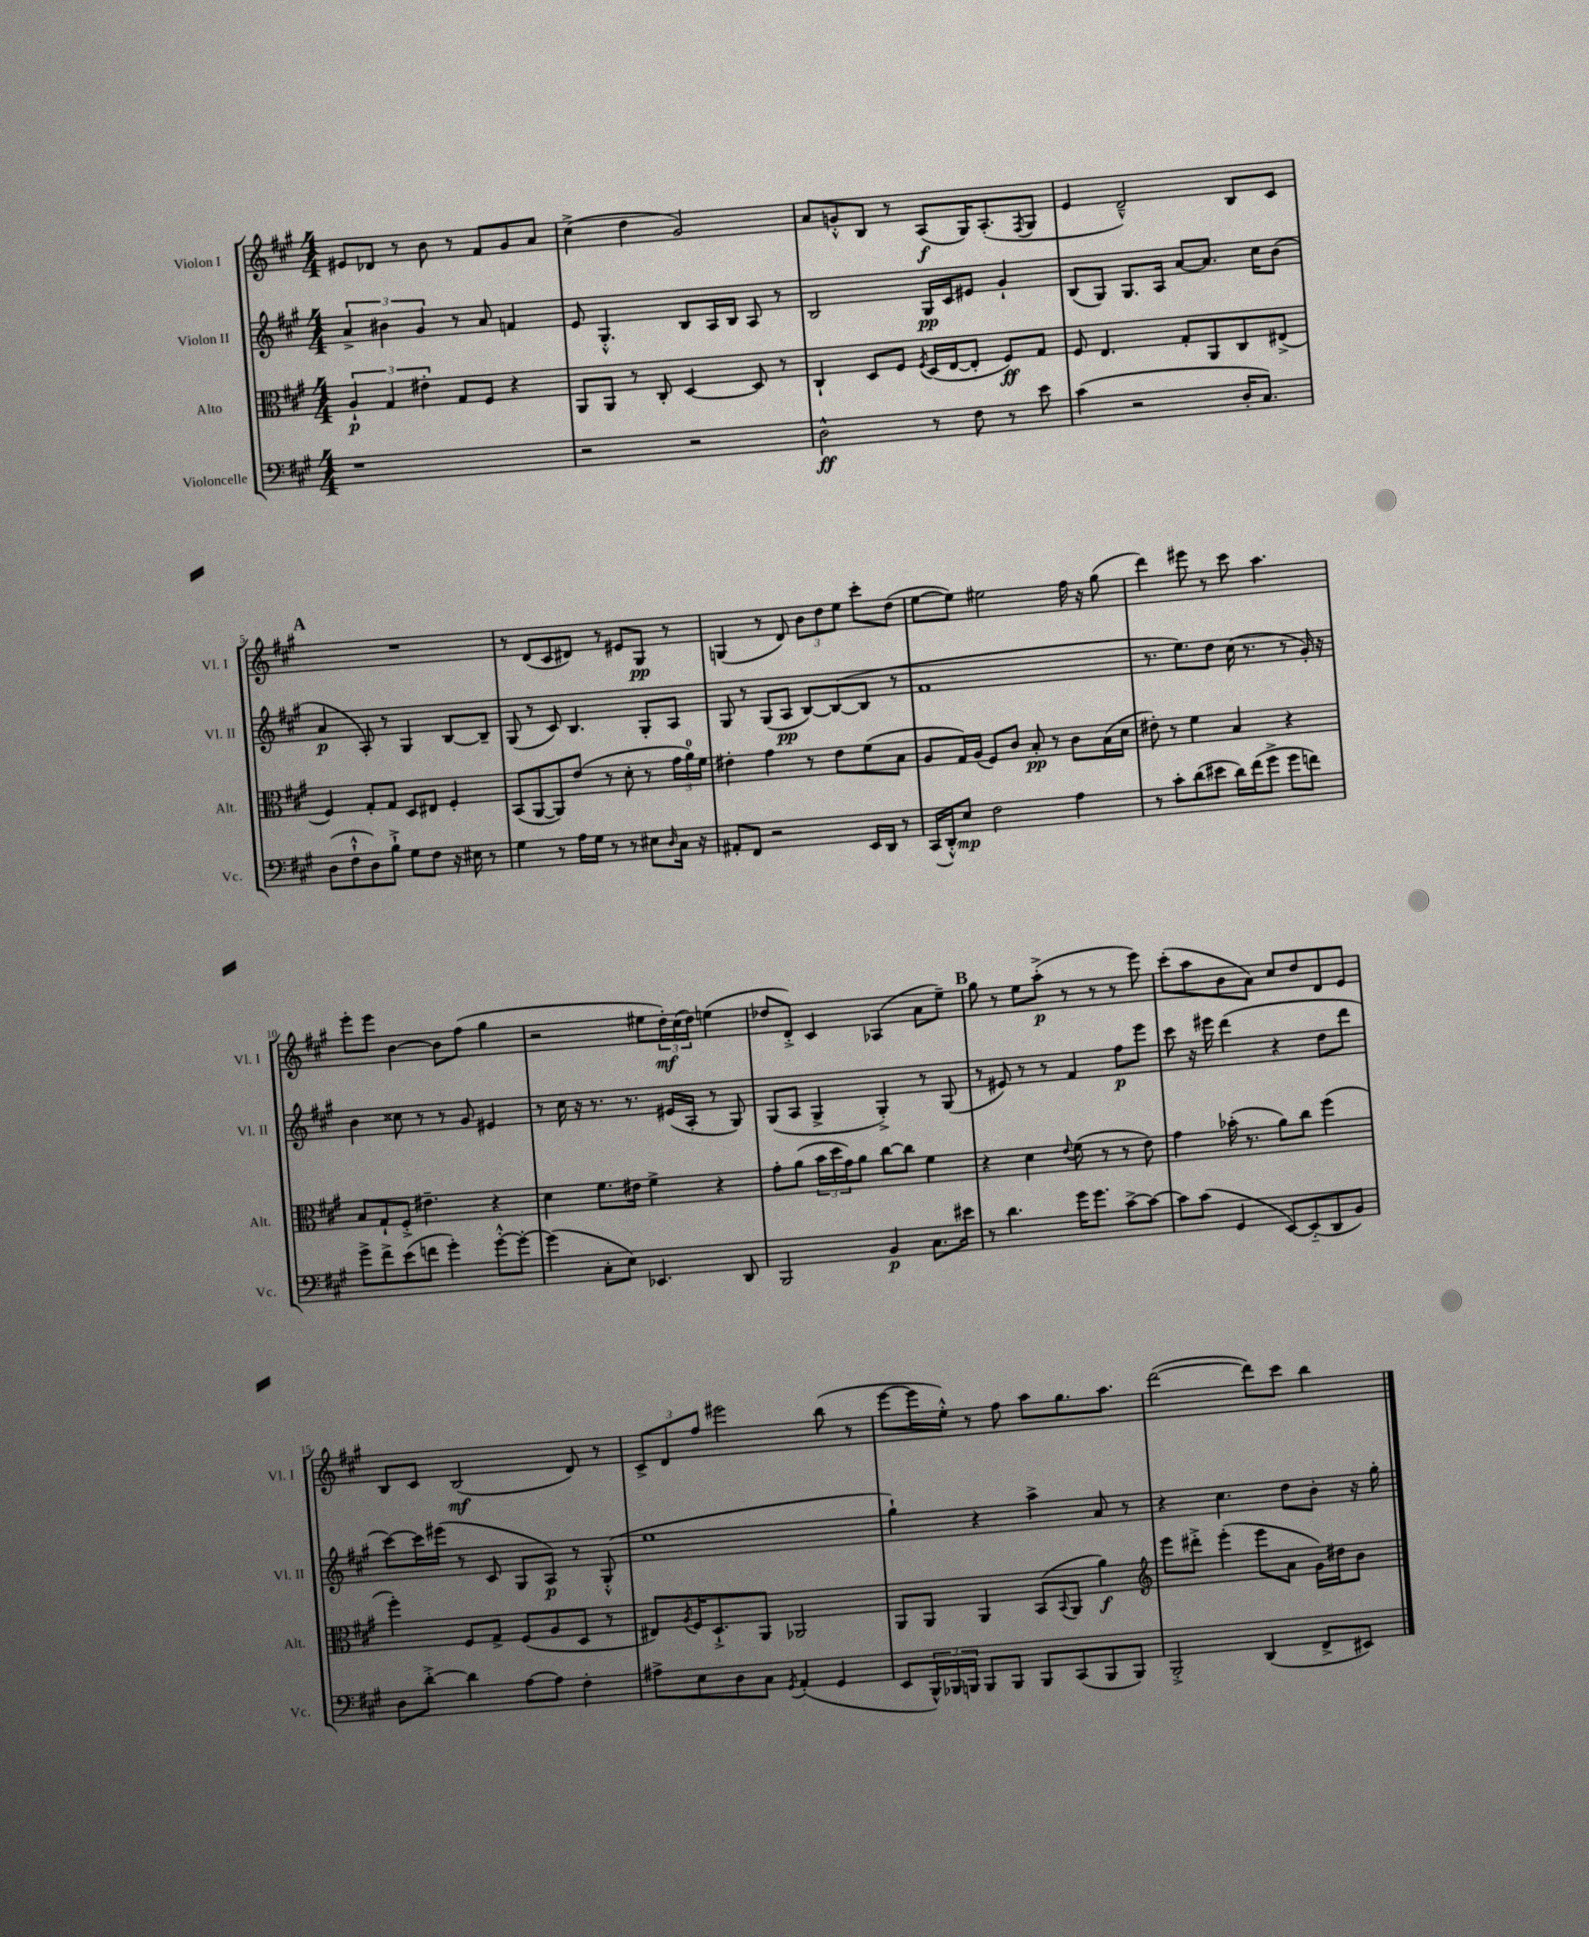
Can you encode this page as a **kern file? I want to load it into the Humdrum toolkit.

**kern	**dynam	**kern	**dynam	**kern	**dynam	**kern	**dynam
*part4	*part4	*part3	*part3	*part2	*part2	*part1	*part1
*staff4	*staff4	*staff3	*staff3	*staff2	*staff2	*staff1	*staff1
*I"Violoncelle	*	*I"Alto	*	*I"Violon II	*	*I"Violon I	*
*I'Vc.	*	*I'Alt.	*	*I'Vl. II	*	*I'Vl. I	*
*clefF4	*	*clefC3	*	*clefG2	*	*clefG2	*
*k[f#c#g#]	*	*k[f#c#g#]	*	*k[f#c#g#]	*	*k[f#c#g#]	*
*M4/4	*	*M4/4	*	*M4/4	*	*M4/4	*
=1	=1	=1	=1	=1	=1	=1	=1
1r	.	6A`/	p	6a^/	.	8e#X/L	.
.	.	.	.	.	.	8d-X/J	.
.	.	6G#/	.	6b#X\	.	.	.
.	.	.	.	.	.	8r	.
.	.	6e#X'\	.	6g#/	.	.	.
.	.	.	.	.	.	8b\	.
.	.	8G#/L	.	8r	.	8r	.
.	.	8F#/J	.	8a/	.	8f#/L	.
.	.	4r	.	4fn/	.	8g#/	.
.	.	.	.	.	.	8a/J	.
=2	=2	=2	=2	=2	=2	=2	=2
2r	.	8AA/L	.	8e/	.	(4cc#^\	.
.	.	8AA/J	.	4.G#'^^/	.	.	.
.	.	8r	.	.	.	4dd\	.
.	.	8C#'/	.	.	.	.	.
2r	.	[4D/	.	8B/L	.	2g#/)	.
.	.	.	.	16A/L	.	.	.
.	.	.	.	16B/JJ	.	.	.
.	.	8D/]	.	8A/	.	.	.
.	.	8r	.	8r	.	.	.
=3	=3	=3	=3	=3	=3	=3	=3
2D^^\	ff	4C#`/	.	2B/	.	8a/L	.
.	.	.	.	.	.	8gn'^^/	.
.	.	8D/L	.	.	.	8B/J	.
.	.	8F#/J	.	.	.	8r	.
.	.	8qF#/	.	.	.	.	.
8r	.	(16D/LL	.	16G#/LL	pp	(8A/L	f
.	.	[16E/J	.	16c#/J	.	.	.
8F#\	.	8E'/J]	.	8e#X/J	.	16G#/K)	.
.	.	.	.	.	.	(8.A'/	.
8r	.	8F#/L)	ff	4g#`/	.	.	.
.	.	.	.	.	.	8qF#/	.
8e\	.	8G#/J	.	.	.	8G#/J	.
=4	=4	=4	=4	=4	=4	=4	=4
(4c#\	.	8F#/	.	(8B/L	.	4e/	.
.	.	4.E/	.	8G#/J)	.	.	.
2r	.	.	.	8.G#/L	.	2d~^^/)	.
.	.	.	.	16A/Jk	.	.	.
.	.	8G#'/L	.	[8a/L	.	.	.
.	.	8AA/	.	8.a/J]	.	.	.
16D'/KL	.	8C#/	.	.	.	8B/L	.
8.C#/J)	.	.	.	16cc#\KL	.	.	.
.	.	(8E#X^/J	.	(8b\J	.	8c#/J	.
!!LO:LB:g=z
!!LO:REH:place=s1:t=A
=5	=5	=5	=5	=5	=5	=5	=5
(8D\L	.	4F#/)	.	4a/	p	1r	.
8F#`^^\	.	.	.	.	.	.	.
8D\)	.	8G#'/L	.	8A'/)	.	.	.
8B`^\J	.	8G#/J	.	8r	.	.	.
8G#\L	.	8D/L	.	4G#/	.	.	.
8F#\J	.	8E#X/J	.	.	.	.	.
16r	.	4F#'/	.	[8B/L	.	.	.
16E#X\	.	.	.	.	.	.	.
8r	.	.	.	8B~/J]	.	.	.
=6	=6	=6	=6	=6	=6	=6	=6
4G#\	.	(8BB/L	.	(8G#/	.	8r	.
.	.	[8AA/	.	8r	.	(8d/L	.
8r	.	8AA/])	.	8c#/)	.	8c#/	.
16A\LL	.	(8e/J	.	4.B/	.	8d#X/J)	.
16G#\JJ	.	.	.	.	.	.	.
8r	.	8r	.	.	.	8r	.
8r	.	8d'\	.	.	.	8e#X/L	.
8E#X\L	.	8r	.	8G#'/L	.	8G#/J	pp
16qqD/	.	.	.	.	.	.	.
16C#\Jk	.	24g#\LL	.	8A/J	.	8r	.
.	.	24a\)	.	.	.	.	.
16r	.	.	.	.	.	.	.
.	.	24f#\JJ	.	.	.	.	.
=7	=7	=7	=7	=7	=7	=7	=7
8AA#X'/L	.	4e#X'\	.	8G#/	.	(4Gn/	.
8FF#/J	.	.	.	8r	.	.	.
2r	.	4g#\	.	(8G#/L	.	8r	.
.	.	.	.	8A/J	pp	8d/)	.
.	.	8r	.	[8B/L)	.	12b\L	.
.	.	.	.	.	.	12dd\	.
.	.	8e#\L	.	(8B/_	.	.	.
.	.	.	.	.	.	12ee\J	.
16EE/LL	.	(8f#\	.	8B/J]	.	8ccc#'\L	.
16DD/JJ	.	.	.	.	.	.	.
8r	.	8B\J	.	8r	.	(8dd\J	.
=8	=8	=8	=8	=8	=8	=8	=8
(16CC#/LL	.	8A/L	.	1f#	.	[8ee\L	.
16DD'^^/J)	.	.	.	.	.	.	.
8E/J	mp	16G#/L)	.	.	.	8ee\J])	.
.	.	(16A/JJ	.	.	.	.	.
2F#\	.	8F#/L)	.	.	.	2ee#X\	.
.	.	8c#/J	.	.	.	.	.
.	.	8B'/	pp	.	.	.	.
.	.	8r	.	.	.	.	.
4A\	.	8c#\L	.	.	.	16ff#\	.
.	.	.	.	.	.	16r	.
.	.	(16B\L	.	.	.	(8gg#\	.
.	.	16d\JJ	.	.	.	.	.
=9	=9	=9	=9	=9	=9	=9	=9
8r	.	8e#X'\)	.	8.r	.	4ddd\)	.
8c#'\L	.	8r	.	.	.	.	.
.	.	.	.	8.ee\L)	.	.	.
(8d\	.	4f#\	.	.	.	8eee#X\	.
8e#X\J	.	.	.	8dd\J	.	8r	.
16d\LL)	.	4B/	.	(16cc#\	.	8ccc#\	.
(16f#\J	.	.	.	8.r	.	.	.
8g#^\J	.	.	.	.	.	4.aa\	.
8g#\L	.	4r	.	8r	.	.	.
8fn\J)	.	.	.	16g#'/)	.	.	.
.	.	.	.	16r	.	.	.
!!LO:LB:g=z
=10	=10	=10	=10	=10	=10	=10	=10
8g#^\L	.	8B/L	.	4b\	.	8eee'\L	.
8f#^\	.	8G#`/	.	.	.	8eee\J	.
(8e\	.	8F#'^/J	.	8cc##X\	.	[4b\	.
8fn\J	.	4.e#X~\	.	8r	.	.	.
4g#'\)	.	.	.	8r	.	8b\L]	.
.	.	.	.	8g#/	.	(8ff#\J	.
[8g#'^^\L	.	4r	.	4e#X/	.	4gg#\	.
8g#'\J_	.	.	.	.	.	.	.
=11	=11	=11	=11	=11	=11	=11	=11
(4g#\]	.	4d\	.	8r	.	2r	.
.	.	.	.	16cc#\	.	.	.
.	.	.	.	16r	.	.	.
8C#'\L	.	8.f#\L	.	8.r	.	.	.
8E\J)	.	.	.	.	.	.	.
.	.	16e#X\Jk	.	8.r	.	.	.
4.EE-X/	.	4f#^\	.	.	.	8ee#X\L	.
.	.	.	.	(16e#X/LL	.	24dd'\L)	mf
.	.	.	.	.	.	(24cc#\	.
.	.	.	.	16A'/JJ	.	.	.
.	.	.	.	.	.	24dd\JJ)	.
.	.	4r	.	8r	.	(4een\	.
8DD/	.	.	.	8G#/)	.	.	.
=12	=12	=12	=12	=12	=12	=12	=12
2BBB/	.	8g#'\L	.	(8G#/L	.	8dd-X/L	.
.	.	(8a\J	.	8A/J	.	8d'^/J)	.
.	.	24b\LL	.	4G#^/	.	4c#/	.
.	.	24dd\	.	.	.	.	.
.	.	24g#\J)	.	.	.	.	.
.	.	8a\J	.	.	.	.	.
4BB/	p	[8cc#\L	.	4G#'^/)	.	(4A-X/	.
.	.	8cc#\J]	.	.	.	.	.
8.C#\L	.	4f#\	.	8r	.	8a\L	.
.	.	.	.	(8G#/	.	8ee~\J)	.
16e#X\Jk	.	.	.	.	.	.	.
!!LO:REH:place=s1:t=B
=13	=13	=13	=13	=13	=13	=13	=13
8r	.	4r	.	8r	.	8gg#\	.
4.d\	.	.	.	8e#X/)	.	8r	.
.	.	4d\	.	8r	.	8ee\L	.
.	.	.	.	8r	.	(8aa'^\J	p
.	.	8qqe/	.	.	.	.	.
16g#\KL	.	(8f#\	.	4f#/	.	8r	.
8.g#\J	.	.	.	.	.	.	.
.	.	8r	.	.	.	8r	.
[8c#^\L	.	8r	.	8ff#\L	p	8r	.
8c#\J_	.	8e\)	.	8eee\J	.	8eee\)	.
=14	=14	=14	=14	=14	=14	=14	=14
8c#\L]	.	4g#\	.	8ccc#\	.	(8ccc#'\L	.
(8c#\J	.	.	.	16r	.	8aa\	.
.	.	.	.	16eee#X\	.	.	.
4GG#/	.	(16b-X'\	.	(4ddd\	.	8b\	.
.	.	8.r	.	.	.	.	.
.	.	.	.	.	.	8a\J)	.
[8EE/L)	.	8a\L)	.	4r	.	8cc#/L	.
(8EE/]	.	8cc#\J	.	.	.	8dd/	.
8DD/	.	(4ff#\	.	8dd\L	.	8d/	.
8BB/J)	.	.	.	8ddd\J	.	8e/J	.
!!LO:LB:g=z
=15	=15	=15	=15	=15	=15	=15	=15
8D\L	.	4ff#'\)	.	[8ccc#\L)	.	8B/L	.
[8d'^\J	.	.	.	16ccc#\L]	.	8c#/J	.
.	.	.	.	(16eee#X\JJ	.	.	.
4d\]	.	8F#/L	.	8r	.	(2B/	mf
.	.	8G#^/J	.	8c#/	.	.	.
[8A\L	.	(8F#/L	.	8G#/L	.	.	.
8A\J]	.	8A/	.	8A/J)	p	.	.
4F#'\	.	8D/J	.	8r	.	8d/)	.
.	.	8r	.	(8G#'^^/	.	8r	.
=16	=16	=16	=16	=16	=16	=16	=16
8A#X^\L	.	8E#X/L)	.	1ee	.	12c#^/L	.
.	.	.	.	.	.	12d/	.
.	.	8qA/	.	.	.	.	.
8E\	.	16F#/K	.	.	.	.	.
.	.	.	.	.	.	12ff#/J	.
.	.	8.D`^/	.	.	.	.	.
8D\	.	.	.	.	.	2eee#X\	.
8C#\J	.	8AA/J	.	.	.	.	.
8qGG#/	.	.	.	.	.	.	.
(4AA'/	.	2AA-X/	.	.	.	.	.
4GG#/	.	.	.	.	.	(8bb\	.
.	.	.	.	.	.	8r	.
=17	=17	=17	=17	=17	=17	=17	=17
8EE/L	.	8AA/L	.	4gg#`\)	.	[8eee\L	.
24BBB^^/L)	.	8AA/J	.	.	.	16eee\L]	.
24BBB-X/	.	.	.	.	.	.	.
.	.	.	.	.	.	16ee'^^\JJ)	.
24BBBn/JJ	.	.	.	.	.	.	.
8BBB/L	.	4AA/	.	4r	.	8r	.
8BBB/J	.	.	.	.	.	8ff#\	.
8BBB/L	.	(8BB/L	.	4aa^\	.	8aa\L	.
.	.	8qqBB/	.	.	.	.	.
(8CC#/	.	8AA/J	.	.	.	8.gg#\	.
8BBB/	.	4a\)	f	8a/	.	.	.
.	.	.	.	.	.	8.aa\J	.
8BBB/J)	.	.	.	8r	.	.	.
=18	=18	=18	=18	=18	=18	=18	=18
*	*	*clefG2	*	*	*	*	*
2BBB'^/	.	8eee\L	.	4r	.	([2ddd\	.
.	.	8ddd#X'^\J	.	.	.	.	.
.	.	(4eee'\	.	4.cc#\	.	.	.
(4DD/	.	8eee\L	.	.	.	8ddd\L])	.
.	.	8a\J	.	8dd\L	.	8ccc#\J	.
8FF#^/L	.	16g#\LL)	.	8b'\J	.	4bb\	.
.	.	16dd#X\J	.	.	.	.	.
8EE#X/J)	.	8b\J	.	16r	.	.	.
.	.	.	.	16gg#'\	.	.	.
==	==	==	==	==	==	==	==
*-	*-	*-	*-	*-	*-	*-	*-
